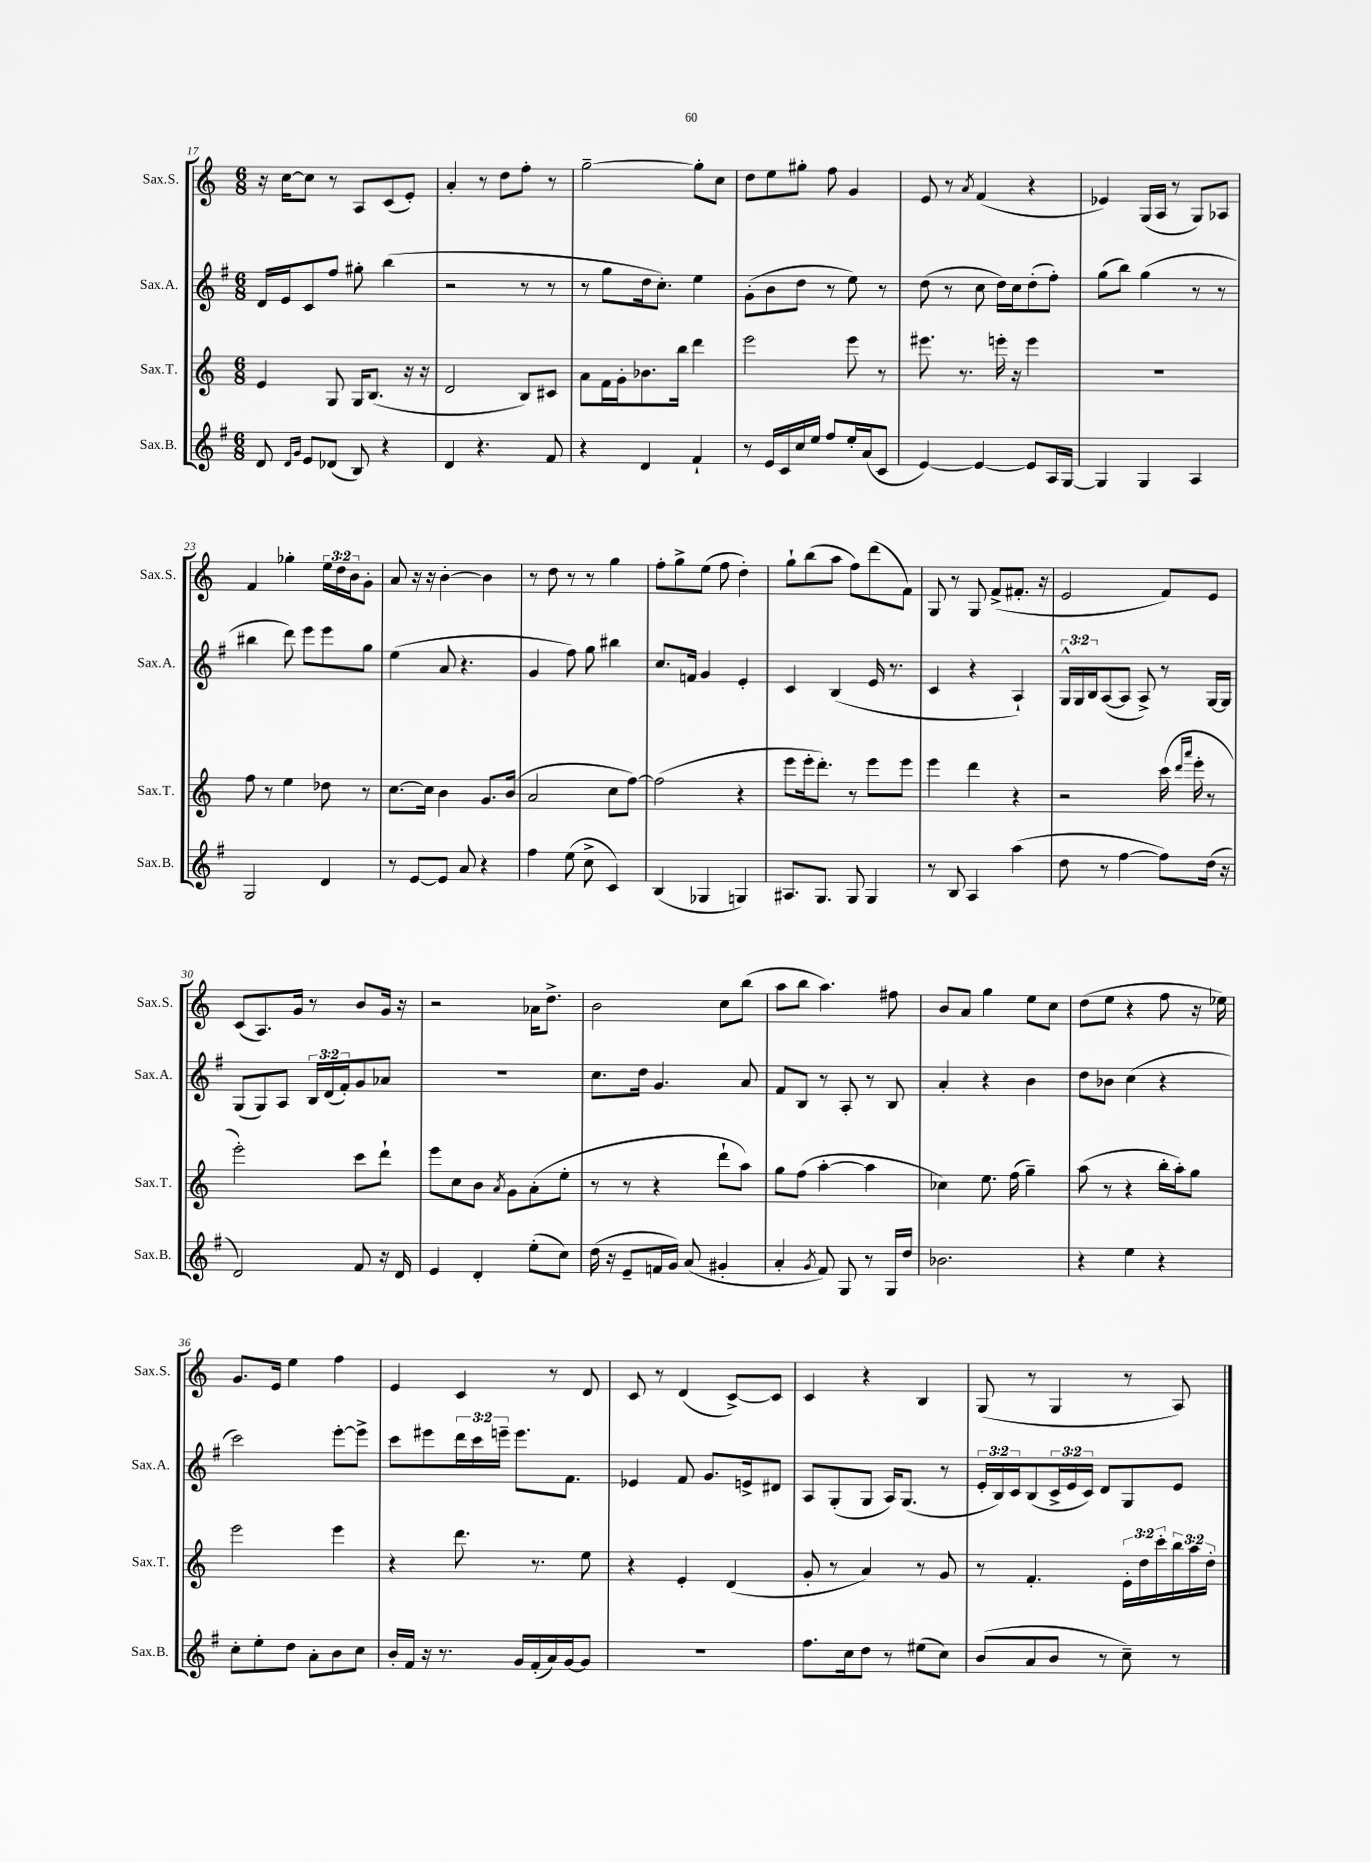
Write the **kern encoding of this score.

**kern	**kern	**kern	**kern
*staff4	*staff3	*staff2	*staff1
*clefG2	*clefG2	*clefG2	*clefG2
*k[f#]	*k[]	*k[f#]	*k[]
*M6/8	*M6/8	*M6/8	*M6/8
8d	4e	16d	16r
.	.	16e	[16cc
16qqd	.	.	.
16qqg	.	.	.
8e	.	8c	8cc]
(8d-	8G	8ff#	8r
8B)	16G	8gg#'	8A
.	(8.B	.	.
4r	.	(4bb	(8c
.	16r	.	8e')
.	16r	.	.
=	=	=	=
4d	2d	2r	4a'
4.r	.	.	8r
.	.	.	8dd
.	8B)	8r	8ff'
8f#	8c#	8r	8r
=	=	=	=
4r	8a	8r	[2gg~
.	16f	8gg	.
.	16g'	.	.
4d	8.b-	16dd	.
.	.	8.cc')	.
.	16bb	.	.
4f#`	4ddd	4ee	8gg']
.	.	.	8cc
=	=	=	=
8r	2eee	(8g'	8dd
16e	.	8b	8ee
16c	.	.	.
16cc	.	8dd	8gg#'
16ee	.	.	.
8ff#	.	8r	8ff
16ee'	8eee	8ee)	4g
(16a	.	.	.
8c	8r	8r	.
=	=	=	=
[4e)	8.eee#	(8dd	8e
.	.	8r	8r
.	8.r	.	.
.	.	.	8qa
4e_	.	8cc	(4f
.	16eee'	16dd)	.
.	16r	16cc	.
8e]	4eee	(8dd'	4r
16A	.	8ff#')	.
[16G	.	.	.
=	=	=	=
4G]	2.r	(8gg	4e-)
.	.	8bb)	.
4G	.	(4gg	(16G
.	.	.	16A
.	.	.	8r
4A	.	8r	8G)
.	.	8r	8A-
=	=	=	=
2G	8ff	4bb#	4f
.	8r	.	.
.	4ee	8ddd)	4gg-'
.	.	8eee	.
4d	8dd-	8eee	24ee
.	.	.	24dd
.	.	.	24b
.	8r	8gg	8g'
=	=	=	=
8r	[8.cc	(4ee	8a
[8e	.	.	16r
.	16cc]	.	16r
8e]	4b	8a	[4b'
8a	.	4.r	.
4r	8.g	.	4b]
.	(16b	.	.
=	=	=	=
4ff#	2a	4g	8r
.	.	.	8dd
(8ee	.	8ff#)	8r
8cc^	.	8gg	8r
4c)	8cc	4bb#	4gg
.	[8ff)	.	.
=	=	=	=
(4B	(2ff]	8.cc	8ff'
.	.	.	8gg^
.	.	16f	.
4G-	.	4g	(8ee
.	.	.	8ff
4G)	4r	4e'	4dd')
=	=	=	=
8.A#	8eee	4c	8gg`
.	16eee'	.	(8bb
8.G	8.ddd')	.	.
.	.	(4B	8aa
8G	8r	.	8ff)
4G	8eee	16e	(8ddd
.	.	8.r	.
.	8eee	.	8f)
=	=	=	=
8r	4eee	4c	8G
8B	.	.	8r
4A	4ddd	4r	8G
.	.	.	(8f^
(4aa	4r	4A`)	8.f#'
.	.	.	16r
=	=	=	=
8dd	2r	24G^^	2e
.	.	24G	.
.	.	24B	.
8r	.	([8A	.
[4ff#	.	8A]	.
.	.	8A^)	.
8ff#])	(16ccc	8r	8f)
.	16qqddd	.	.
.	16qqaaa	.	.
.	16eee'	.	.
(16dd	8r	[16G	8e
16r	.	16G]	.
=	=	=	=
2d)	2eee')	(8G	(8c
.	.	8G)	8.A)
.	.	8A	.
.	.	.	16g
.	.	24B	8r
.	.	(24d	.
.	.	24f#')	.
8f#	8ccc	8g	8b
16r	8ddd`	8a-	16g
16d	.	.	16r
=	=	=	=
4e	8eee	2.r	2r
.	8cc	.	.
4d'	8b	.	.
.	8qa	.	.
.	8g	.	.
(8ee'	(8a'	.	16a-
.	.	.	8.dd^
8cc)	8ee'	.	.
=	=	=	=
(16dd	8r	8.cc	2b
16r	.	.	.
8e~	8r	.	.
.	.	16dd	.
16f	4r	4.g	.
16g)	.	.	.
(8a	.	.	.
4g#'	8ddd`	.	8cc
.	8aa)	8a	(8bb
=	=	=	=
4a'	8gg	8f#	8aa
.	(8ff	8B	8bb
8qg	.	.	.
8f#)	[4aa'	8r	4.aa)
8G	.	8A'	.
8r	4aa]	8r	.
16G	.	8B	8ff#
16dd	.	.	.
=	=	=	=
2.b-	4cc-)	4a'	8b
.	.	.	8a
.	8.ee	4r	4gg
.	(16ff	.	.
.	4gg~)	4b	8ee
.	.	.	8cc
=	=	=	=
4r	(8aa	8dd	(8dd
.	8r	8b-	8ee
4ee	4r	(4cc	4r
4r	16bb'	4r	8ff
.	16aa')	.	.
.	8gg	.	16r
.	.	.	16ee-)
=	=	=	=
8cc'	2eee	2ccc)	8.g
8ee'	.	.	.
.	.	.	16e
8dd	.	.	4ee
8a'	.	.	.
8b	4eee	[8eee'	4ff
8cc	.	8eee^]	.
=	=	=	=
16b'	4r	8ccc	4e
16f#	.	.	.
16r	.	8eee#	.
8.r	.	.	.
.	8.ddd	24ddd	4c
.	.	24ccc	.
.	.	24eee~	.
16g	.	8.eee	.
(16f#'	8.r	.	.
16a)	.	.	8r
[16g	.	8.f#	.
8g]	8ee	.	8d
=	=	=	=
2.r	4r	4e-	8c
.	.	.	8r
.	4e'	8f#	(4d
.	.	8.g	.
.	(4d	.	[8c^)
.	.	16e^	.
.	.	8d#	8c]
=	=	=	=
8.ff#	8g'	8A	4c
.	8r	(8G'	.
16cc	.	.	.
8dd	4a)	8G	4r
8r	.	16A)	.
.	.	(8.G	.
(8ee#	8r	.	4B
8cc)	8g	8r	.
=	=	=	=
(8b	8r	24e'	(8G
.	.	24B)	.
.	.	24c	.
8a	4.f'	(8B	8r
8b	.	24c^	4G
.	.	24e	.
.	.	24c)	.
8r	.	8d	.
8cc~)	24e'	8G	8r
.	24dd	.	.
.	24ccc'	.	.
8r	24bb	8e	8A)
.	24aa	.	.
.	24dd'	.	.
==	==	==	==
*-	*-	*-	*-
